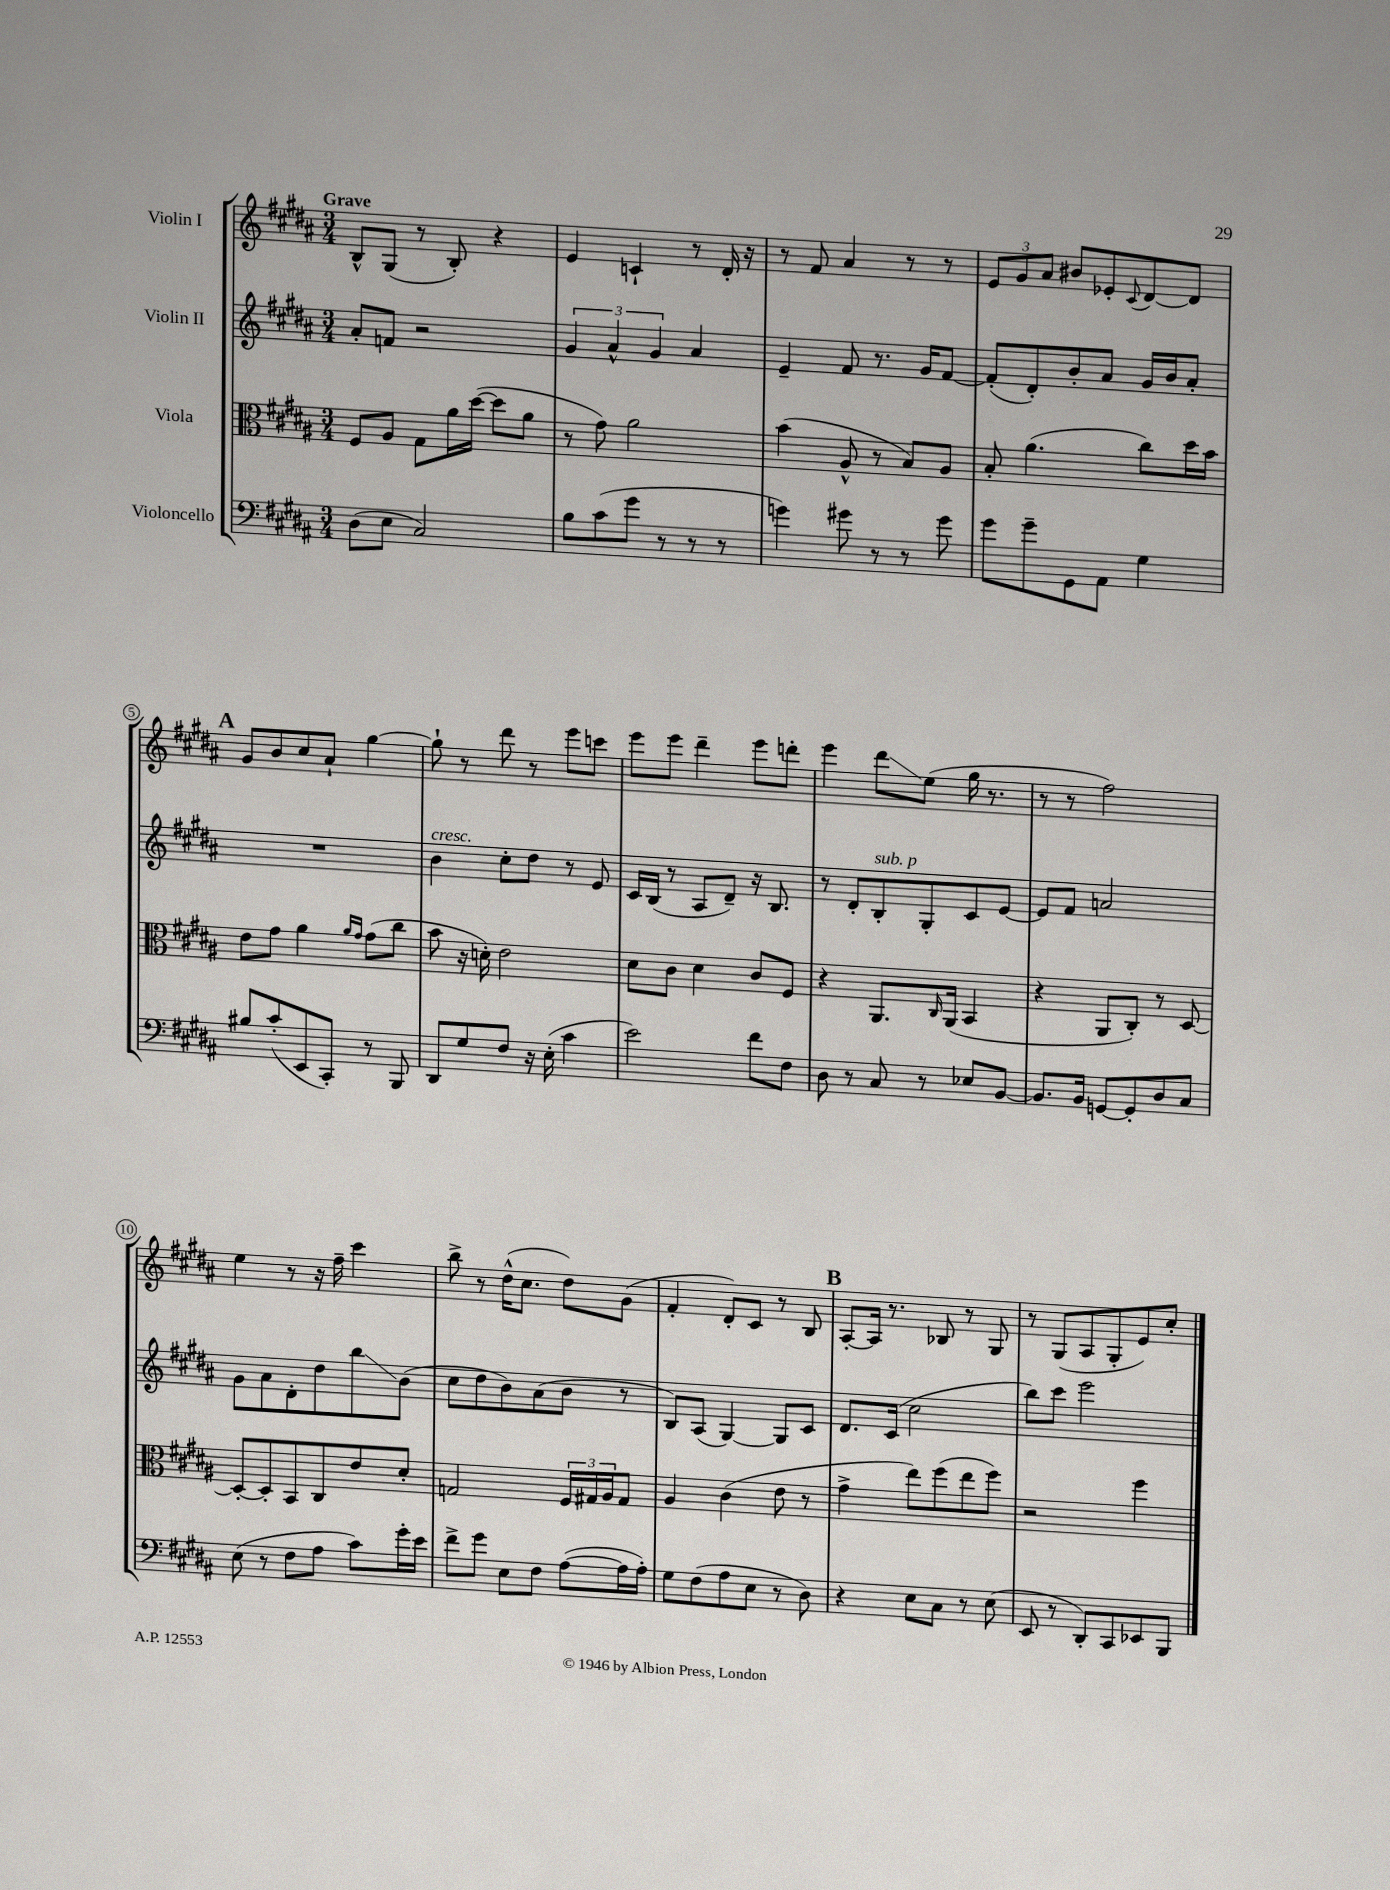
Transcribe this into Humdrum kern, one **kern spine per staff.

**kern	**kern	**kern	**kern
*staff4	*staff3	*staff2	*staff1
*clefF4	*clefC3	*clefG2	*clefG2
*k[f#c#g#d#a#]	*k[f#c#g#d#a#]	*k[f#c#g#d#a#]	*k[f#c#g#d#a#]
*M3/4	*M3/4	*M3/4	*M3/4
(8D#	8F#	8a#'	8B^^
8E	8A#	8f	(8G#
2C#)	8G#	2r	8r
.	16a#	.	8B')
.	([16dd#	.	.
.	8dd#]	.	4r
.	8a#	.	.
=	=	=	=
8B	8r	6g#	4e
(8c#	8g#)	.	.
.	.	6a#^^	.
8g#	2a#	.	4c`
.	.	6g#	.
8r	.	.	.
8r	.	4a#	8r
8r	.	.	16d#'
.	.	.	16r
=	=	=	=
4g)	(4b	4e~	8r
.	.	.	8f#
8g#	8A#^^	8f#	4a#
8r	8r	8.r	.
8r	8B)	.	8r
.	.	16g#	.
8g#	8A#	[8f#	8r
=	=	=	=
8g#	8B'	(8f#']	12e
.	.	.	12g#
8g#~	(4.a#	8d#')	.
.	.	.	12a#
8GG#	.	8b'	8b#
8AA#	.	8a#	8e-'
.	.	.	8qqc#
4G#	8cc#)	16g#	[8d#
.	.	16b	.
.	16dd#	8a#'	8d#]
.	16b	.	.
=	=	=	=
8B#	8e	2.r	8g#
(8c#'	8g#	.	8b
8EE	4a#	.	8cc#
8CC#')	.	.	8a#`
.	16qqa#	.	.
.	16qqg#	.	.
8r	(8g#	.	[4gg#
8BBB	8cc#	.	.
=	=	=	=
8DD#	8b	4b	8gg#`]
8G#	16r	.	8r
.	16d')	.	.
8F#	2e	8cc#'	8ddd#
16r	.	8dd#	8r
(16E'	.	.	.
4c#	.	8r	8eee
.	.	8e	8ccc
=	=	=	=
2e)	8d#	16c#	8eee
.	.	(16B	.
.	8c#	8r	8eee
.	4d#	8A#	4ddd#~
.	.	8d#~)	.
8f#	8c#	16r	8eee
.	.	8.B	.
8F#	8F#	.	8ddd'
=	=	=	=
8D#	4r	8r	4eee
8r	.	8d#'	.
8C#	8.AA#	8B'	8ddd#
8r	.	8G#'	(8ee
.	16qqC#	.	.
.	(16AA#	.	.
8E-	4BB	8c#	16gg#
.	.	.	8.r
[8BB	.	[8e	.
=	=	=	=
8.BB]	4r	8e]	8r
.	.	8f#	8r
16BB	.	.	.
[8GG	8AA#	2a	2ff#)
8GG']	8C#')	.	.
8D#	8r	.	.
8C#	[8D#	.	.
=	=	=	=
(8E	8D#'_	8g#	4ee
8r	8D#']	8a#	.
8F#	8BB	8d#'	8r
8A#	8C#	8dd#	16r
.	.	.	16ff#~
8c#)	8e	8bb	4ccc#
16g#'	8d#'	(8b	.
16e	.	.	.
=	=	=	=
8f#^	2G	8cc#	8bb^
8g#	.	8dd#	8r
8E	.	8b)	(16dd#^^
.	.	.	8.cc#
8F#	.	(8a#	.
([8A#	24F#	8b	8dd#)
.	24G#	.	.
.	24A#	.	.
16A#]	8G#	8r	(8g#
16A#')	.	.	.
=	=	=	=
8G#	4A#	8B)	4f#'
(8F#	.	(8A#	.
8A#	(4c#	[4G#)	8d#')
8E	.	.	8c#
8r	8e	8G#]	8r
8D#)	8r	8c#	8B
=	=	=	=
4r	4g#^	8.d#	[8A#'
.	.	.	16A#]
.	.	(16c#	8.r
8E	8ee)	2cc#	.
8C#	(8ff#	.	8B-
8r	8ee	.	8r
(8E	8ff#)	.	8G#
=	=	=	=
8EE	2r	8bb)	8r
8r	.	8ccc#	(8G#
8DD#')	.	2eee	8A#
8CC#	.	.	8G#'
8EE-	4ff#	.	8e)
8BBB	.	.	8cc#'
==	==	==	==
*-	*-	*-	*-
